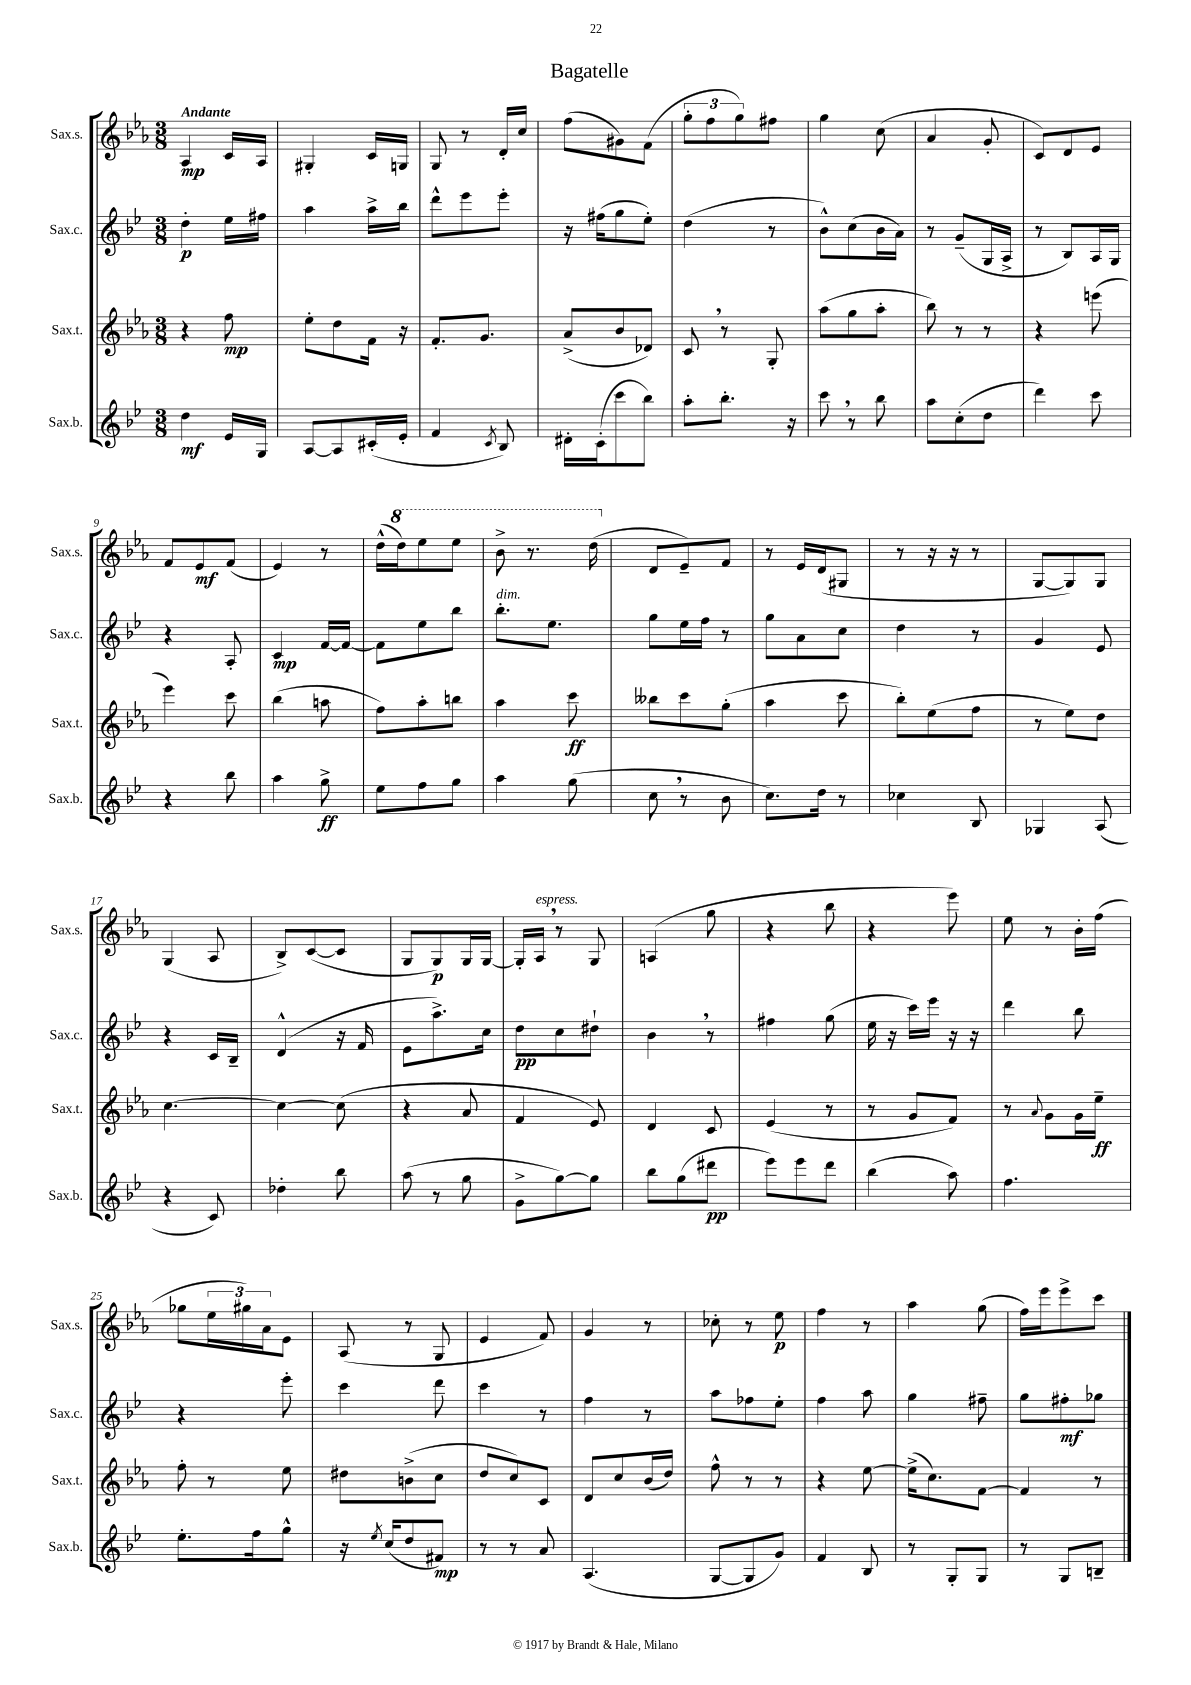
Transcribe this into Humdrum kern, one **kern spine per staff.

**kern	**dynam	**kern	**dynam	**kern	**dynam	**kern	**dynam
*part4	*part4	*part3	*part3	*part2	*part2	*part1	*part1
*staff4	*staff4	*staff3	*staff3	*staff2	*staff2	*staff1	*staff1
*I"Sax.b.	*	*I"Sax.t.	*	*I"Sax.c.	*	*I"Sax.s.	*
*I'Sax.b.	*	*I'Sax.t.	*	*I'Sax.c.	*	*I'Sax.s.	*
*clefG2	*	*clefG2	*	*clefG2	*	*clefG2	*
*k[b-e-]	*	*k[b-e-a-]	*	*k[b-e-]	*	*k[b-e-a-]	*
*M3/8	*	*M3/8	*	*M3/8	*	*M3/8	*
=1	=1	=1	=1	=1	=1	=1	=1
!	!	!	!	!	!	!LO:TX:a:B:t=Andante	!
4dd\	mf	4r	.	4dd'\	p	4A-/	mp
16e-/LL	.	8ff\	mp	16ee-\LL	.	16c/LL	.
16G/JJ	.	.	.	16ff#X\JJ	.	16A-/JJ	.
=2	=2	=2	=2	=2	=2	=2	=2
[8A/L	.	8ee-'\L	.	4aa\	.	4G#X'/	.
8A/]	.	8dd\	.	.	.	.	.
(16c#X'/L	.	16f\Jk	.	16aa^\LL	.	16c/LL	.
16e-'/JJ	.	16r	.	16bb-\JJ	.	16Gn/JJ	.
=3	=3	=3	=3	=3	=3	=3	=3
4f/	.	8.f'/L	.	8ddd^^\L	.	8G/	.
.	.	.	.	8eee-\	.	8r	.
.	.	8.g/J	.	.	.	.	.
8qc/	.	.	.	.	.	.	.
8B-/)	.	.	.	8eee-'\J	.	16d'/LL	.
.	.	.	.	.	.	16cc/JJ	.
=4	=4	=4	=4	=4	=4	=4	=4
16d#X'\LL	.	(8a-^/L	.	16r	.	(8ff\L	.
(16c'\J	.	.	.	(16ff#X\KL	.	.	.
8ccc\	.	8b-/	.	8gg\	.	8g#X\)	.
8bb-\J)	.	8d-X/J)	.	8ee-'\J)	.	(8f\J	.
=5	=5	=5	=5	=5	=5	=5	=5
8aa'\L	.	8c,/	.	(4dd\	.	12gg'\L	.
.	.	.	.	.	.	12ff\	.
8.bb-'\J	.	8r	.	.	.	.	.
.	.	.	.	.	.	12gg\)	.
.	.	8G'/	.	8r	.	8ff#X\J	.
16r	.	.	.	.	.	.	.
=6	=6	=6	=6	=6	=6	=6	=6
8ccc,\	.	(8aa-\L	.	8b-^^\L)	.	4gg\	.
8r	.	8gg\	.	(8cc\	.	.	.
8bb-\	.	8aa-'\J	.	16b-\L	.	(8cc\	.
.	.	.	.	16a\JJ)	.	.	.
=7	=7	=7	=7	=7	=7	=7	=7
8aa\L	.	8bb-\)	.	8r	.	4a-/	.
(8cc'\	.	8r	.	(8g~/L	.	.	.
8dd\J	.	8r	.	16G/L	.	8g'/	.
.	.	.	.	16A^/JJ	.	.	.
=8	=8	=8	=8	=8	=8	=8	=8
4ddd\)	.	4r	.	8r	.	8c/L)	.
.	.	.	.	8B-/L)	.	8d/	.
8ccc\	.	(8eeen\	.	16A/L	.	8e-/J	.
.	.	.	.	16G/JJ	.	.	.
!!LO:LB:g=z
=9	=9	=9	=9	=9	=9	=9	=9
4r	.	4eee-\)	.	4r	.	8f/L	.
.	.	.	.	.	.	8e-/	mf
8bb-\	.	8ccc\	.	8A'/	.	(8f/J	.
=10	=10	=10	=10	=10	=10	=10	=10
4aa\	.	(4bb-\	.	4c/	mp	4e-/)	.
8gg^\	ff	8aan\	.	[16f/LL	.	8r	.
.	.	.	.	16f/JJ_	.	.	.
=11	=11	=11	=11	=11	=11	=11	=11
8ee-\L	.	8ff\L)	.	8f\L]	.	(16dd^^\LL	.
*	*	*	*	*	*	*8va	*
.	.	.	.	.	.	16ddd\J)	.
8ff\	.	8aa-'\	.	8ee-\	.	8eee-\	.
8gg\J	.	8bbn\J	.	8bb-\J	.	8eee-\J	.
=12	=12	=12	=12	=12	=12	=12	=12
!	!	!	!	!LO:TX:a:i:t=dim.	!	!	!
4aa\	.	4aa-\	.	8.bb-'\L	.	8bb-^\	.
.	.	.	.	.	.	8.r	.
.	.	.	.	8.ee-\J	.	.	.
(8gg\	.	8ccc\	ff	.	.	.	.
.	.	.	.	.	.	(16ddd\	.
=13	=13	=13	=13	=13	=13	=13	=13
*	*	*	*	*	*	*X8va	*
8cc,\	.	8bb--X\L	.	8gg\L	.	8d/L	.
8r	.	8ccc\	.	16ee-\L	.	8e-~/)	.
.	.	.	.	16ff\JJ	.	.	.
8b-\	.	(8gg'\J	.	8r	.	8f/J	.
=14	=14	=14	=14	=14	=14	=14	=14
8.cc\L)	.	4aa-\	.	8gg\L	.	8r	.
.	.	.	.	8a\	.	16e-/LL	.
16dd\Jk	.	.	.	.	.	(16d/J	.
8r	.	8ccc\	.	8cc\J	.	8G#X/J	.
=15	=15	=15	=15	=15	=15	=15	=15
4cc-X\	.	8bb-'\L)	.	4dd\	.	8r	.
.	.	(8ee-\	.	.	.	16r	.
.	.	.	.	.	.	16r	.
8B-/	.	8ff\J	.	8r	.	8r	.
=16	=16	=16	=16	=16	=16	=16	=16
4G-X/	.	8r	.	4g/	.	[8G/L	.
.	.	8ee-\L)	.	.	.	8G/])	.
(8A/	.	8dd\J	.	8e-/	.	8G/J	.
!!LO:LB:g=z
=17	=17	=17	=17	=17	=17	=17	=17
4r	.	[4.cc\	.	4r	.	(4G/	.
8c/)	.	.	.	16c/LL	.	8A-/	.
.	.	.	.	16B-~/JJ	.	.	.
=18	=18	=18	=18	=18	=18	=18	=18
4dd-X'\	.	4cc\_	.	(4d^^/	.	8B-^/L)	.
.	.	.	.	.	.	([8c/	.
8bb-\	.	(8cc\]	.	16r	.	8c/J]	.
.	.	.	.	16f/	.	.	.
=19	=19	=19	=19	=19	=19	=19	=19
(8aa\	.	4r	.	8e-\L	.	8G/L	.
8r	.	.	.	8.aa^\)	.	8G/)	p
8gg\	.	8a-/	.	.	.	16G/L	.
.	.	.	.	16cc\Jk	.	[16G/JJ	.
=20	=20	=20	=20	=20	=20	=20	=20
8g^\L	.	4f/	.	8dd\L	pp	16G'/LL]	.
!	!	!	!	!	!	!LO:TX:a:i:t=espress.	!
.	.	.	.	.	.	16A-,/JJ	.
[8gg\)	.	.	.	8cc\	.	8r	.
8gg\J]	.	8e-/)	.	8dd#X`\J	.	8G/	.
=21	=21	=21	=21	=21	=21	=21	=21
8bb-\L	.	4d/	.	4b-,\	.	(4An/	.
(8gg\	.	.	.	.	.	.	.
8ddd#X\J	pp	8c/	.	8r	.	8gg\	.
=22	=22	=22	=22	=22	=22	=22	=22
8eee-\L)	.	(4e-/	.	4ff#X\	.	4r	.
8eee-\	.	.	.	.	.	.	.
8ddd\J	.	8r	.	(8gg\	.	8bb-\	.
=23	=23	=23	=23	=23	=23	=23	=23
(4bb-\	.	8r	.	16ee-\	.	4r	.
.	.	.	.	16r	.	.	.
.	.	8g/L	.	16ccc\LL)	.	.	.
.	.	.	.	16eee-\JJ	.	.	.
8aa\)	.	8f/J)	.	16r	.	8eee-\)	.
.	.	.	.	16r	.	.	.
=24	=24	=24	=24	=24	=24	=24	=24
4.ff\	.	8r	.	4ddd\	.	8ee-\	.
.	.	8qqa-/	.	.	.	.	.
.	.	8g\L	.	.	.	8r	.
.	.	16g\L	.	8bb-\	.	16b-'\LL	.
.	.	16ee-~\JJ	ff	.	.	(16ff\JJ	.
!!LO:LB:g=z
=25	=25	=25	=25	=25	=25	=25	=25
8.ee-'\L	.	8ff'\	.	4r	.	8gg-X\L	.
.	.	8r	.	.	.	24ee-\L	.
.	.	.	.	.	.	24gg#X\)	.
16ff\k	.	.	.	.	.	.	.
.	.	.	.	.	.	24a-\J	.
8gg^^\J	.	8ee-\	.	8eee-'\	.	8e-\J	.
=26	=26	=26	=26	=26	=26	=26	=26
16r	.	8dd#X\L	.	4ccc\	.	(8A-/	.
8qee-/	.	.	.	.	.	.	.
(16cc/KL	.	.	.	.	.	.	.
8dd/	.	(8bn^\	.	.	.	8r	.
8f#X/J)	mp	8cc\J	.	8ddd\	.	8G/	.
=27	=27	=27	=27	=27	=27	=27	=27
8r	.	8dd/L	.	4ccc\	.	4e-/	.
8r	.	8cc/)	.	.	.	.	.
8a/	.	8c/J	.	8r	.	8f/)	.
=28	=28	=28	=28	=28	=28	=28	=28
(4.A/	.	8d/L	.	4ff\	.	4g/	.
.	.	8cc/	.	.	.	.	.
.	.	(16b-/L	.	8r	.	8r	.
.	.	16dd/JJ)	.	.	.	.	.
=29	=29	=29	=29	=29	=29	=29	=29
[8G/L	.	8ff^^\	.	8aa\L	.	8cc-X'\	.
8G/]	.	8r	.	8ff-X\	.	8r	.
8g/J)	.	8r	.	8ee-'\J	.	8ee-\	p
=30	=30	=30	=30	=30	=30	=30	=30
4f/	.	4r	.	4ff\	.	4ff\	.
8B-/	.	[8ee-\	.	8aa\	.	8r	.
=31	=31	=31	=31	=31	=31	=31	=31
8r	.	(16ee-^\KL]	.	4gg\	.	4aa-\	.
.	.	8.cc\)	.	.	.	.	.
8G'/L	.	.	.	.	.	.	.
8G/J	.	[8f\J	.	8ff#X~\	.	(8gg\	.
=32	=32	=32	=32	=32	=32	=32	=32
8r	.	4f/]	.	8gg\L	.	16ff\LL)	.
.	.	.	.	.	.	16eee-\J	.
8G/L	.	.	.	8ff#X'\	mf	8eee-^\	.
8Bn~/J	.	8r	.	8gg-X\J	.	8ccc\J	.
==	==	==	==	==	==	==	==
*-	*-	*-	*-	*-	*-	*-	*-
